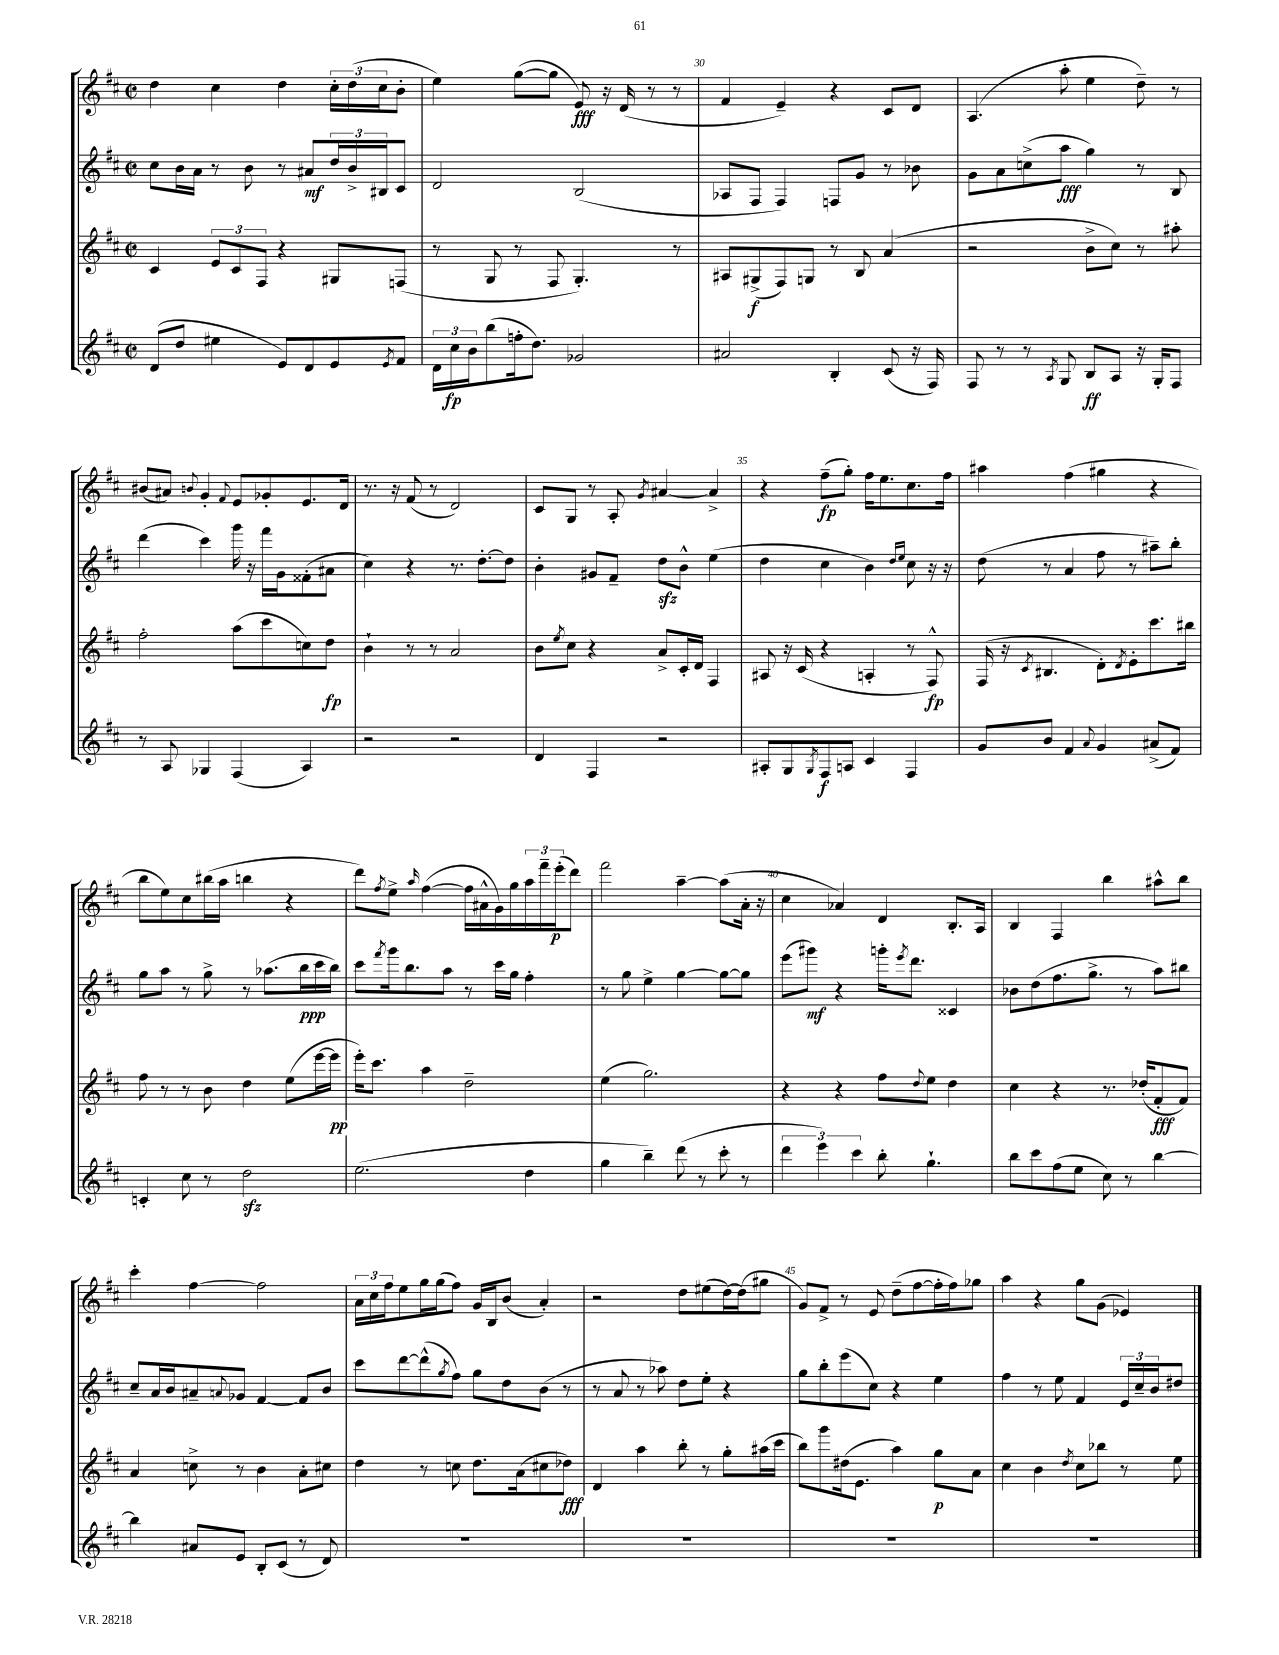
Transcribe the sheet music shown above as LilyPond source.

<<
\new StaffGroup <<
\new Staff = "s0" {
    \clef treble \key d \major \defaultTimeSignature \time 2/2
    d''4 cis''4 d''4 \tuplet 3/2 { cis''16-. d''16( cis''16 } b'8-. |
    e''4) g''8~( g''8 e'8\fff) r16 d'16( r8 r8 |
    fis'4 e'4--) r4 cis'8 d'8 |
    a4.( a''8-. e''4 d''8--) r8 |
    bis'8( ais'8) \appoggiatura { b'8 } g'4-. \appoggiatura { fis'8 } e'8 ges'8-. e'8. d'16 |
    r8. r16 fis'8( r8 d'2) |
    cis'8 g8 r8 a8-. \acciaccatura { g'8 } ais'4~ ais'4-> |
    r4 fis''8--\fp( g''8-.) fis''16 e''8. cis''8. fis''16 |
    ais''4 fis''4( gis''4 r4 |
    b''8 e''8) cis''8 bis''16( a''16 b''4 r4 |
    d'''8) \acciaccatura { fis''8 } e''8-> \grace { a''16 } fis''4~( fis''16 ais'16-^ g'16) g''16 \tuplet 3/2 { a''16 fis'''16-- e'''16-.\p( } d'''8) |
    fis'''2 a''4~-- a''8( a'16-. r16 |
    cis''4 aes'4) d'4 b8.-. a16 |
    b4 fis4 b''4 ais''8-^ b''8 |
    cis'''4-. fis''4~ fis''2 |
    \tuplet 3/2 { a'16 cis''16 fis''16 } e''8 g''16 g''16( fis''8) g'16 b16 b'8( a'4-.) |
    r2 d''8 eis''8( d''16~) d''16( gis''8 |
    g'8) fis'8-> r8 e'8 d''8--( fis''8~ fis''16-. fis''16) ges''8 |
    a''4 r4 g''8 g'8( ees'4) \bar "|." |
}
\new Staff = "s1" {
    \clef treble \key d \major \defaultTimeSignature \time 2/2
    cis''8 b'16 a'16 r8 b'8 r8 ais'8\mf \tuplet 3/2 { d''16 b'16-> bis16 } cis'8 |
    d'2 b2( |
    aes8 fis8 fis4) f8 g'8 r8 bes'8 |
    g'8 a'8 c''8->( a''8\fff g''4) r8 b8 |
    d'''4( cis'''4) g'''16 r16 fis'''16 g'16 fisis'8-.( ais'8 |
    cis''4) r4 r8. d''8.~-. d''8 |
    b'4-. gis'8 fis'8-- d''8\sfz b'8-^ e''4( |
    d''4 cis''4 b'4) \grace { d''16 e''16 } cis''8 r16 r16 |
    d''8( r8 a'4 fis''8 r8 ais''8--) b''8-. |
    g''8 a''8 r8 g''8-> r8 aes''8.( b''16\ppp cis'''16 b''16) |
    cis'''8 \acciaccatura { fis'''8 } g'''16 b''8. a''8 r8 cis'''16 g''16 fis''4-. |
    r8 g''8 e''4-> g''4~ g''8~ g''8 |
    e'''8( gis'''8\mf) r4 g'''16-. \acciaccatura { e'''8 } d'''8. cisis'4 |
    bes'8 d''8( fis''8. g''8.-> r8 a''8) bis''8 |
    cis''8-- a'16 b'16 ais'8-- \appoggiatura { a'8 } ges'8 fis'4~ fis'8 b'8 |
    cis'''8 d'''8~ d'''8-^( \acciaccatura { g''8 } fis''8) g''8 d''8 b'8( r8 |
    r8 a'8 r8 aes''8) d''8 e''8-. r4 |
    g''8 b''8-. e'''8( cis''8) r4 e''4 |
    fis''4 r8 e''8 fis'4 \tuplet 3/2 { e'16 cis''16-- b'16 } dis''8 \bar "|." |
}
\new Staff = "s2" {
    \clef treble \key d \major \defaultTimeSignature \time 2/2
    cis'4 \tuplet 3/2 { e'8 cis'8 fis8 } r4 gis8 f8( |
    r8 g8 r8 fis8 g4.-.) r8 |
    ais8 gis8->\f( fis8) g8 r8 b8 a'4( |
    r2 b'8-> cis''8) r8 ais''8-. |
    fis''2-. a''8( cis'''8 c''8) d''8\fp |
    b'4-! r8 r8 a'2 |
    b'8 \acciaccatura { e''8 } cis''8 r4 a'8-> cis'16-. d'16 fis4 |
    ais8 r16 cis'16( r4 a4-. r8 fis8-^\fp) |
    fis16( r16 \acciaccatura { cis'8 } bis4. d'8-.) \acciaccatura { d'8 } e'8-. cis'''8. bis''16 |
    fis''8 r8 r8 b'8 d''4 e''8( e'''16~ e'''16\pp |
    e'''16-.) cis'''8. a''4 d''2-- |
    e''4( g''2.) |
    r4 r4 fis''8 \appoggiatura { d''8 } e''8 d''4 |
    cis''4 r4 r8. des''16-.( fis'8-.\fff fis'8) |
    a'4 c''8-> r8 b'4 a'8-. cis''8 |
    d''4 r8 c''8 d''8. a'16( cis''8 des''8\fff) |
    d'4 a''4 b''8-. r8 g''8-. ais''16( cis'''16 |
    b''8) g'''8 dis''16( e'8. a''4) g''8\p a'8 |
    cis''4 b'4 \acciaccatura { d''8 } cis''8 bes''8 r8 e''8 \bar "|." |
}
\new Staff = "s3" {
    \clef treble \key d \major \defaultTimeSignature \time 2/2
    d'8( d''8 eis''4 e'8) d'8 e'8 \acciaccatura { e'8 } fis'8 |
    \tuplet 3/2 { d'16 cis''16\fp b'16 } b''8( f''16-. d''8.) ges'2 |
    ais'2 b4-. cis'8( r16 fis16) |
    fis8 r8 r8 \acciaccatura { a8 } g8 b8\ff a8 r16 g16-. fis8 |
    r8 a8 ges4 fis4( a4) |
    r2 r2 |
    d'4 fis4 r2 |
    ais8-. g8 \acciaccatura { g8 } fis8\f a8 cis'4 fis4 |
    g'8 b'8 fis'4 \appoggiatura { a'8 } g'4 ais'8->( fis'8) |
    c'4-. cis''8 r8 d''2\sfz |
    e''2.( d''4 |
    g''4 b''4--) d'''8( r8 cis'''8-. r8 |
    \tuplet 3/2 { d'''4 e'''4) cis'''4 } b''8-. g''4.-! |
    b''8 cis'''8 fis''8( e''8 cis''8) r8 b''4~ |
    b''4 ais'8 e'8 b8-. cis'8( r8 d'8) |
    R1 |
    R1 |
    R1 |
    R1 \bar "|." |
}
>>
>>
\layout { \context { \Score currentBarNumber = #28 \override BarNumber.break-visibility = ##(#f #t #t) barNumberVisibility = #(every-nth-bar-number-visible 5) } }
